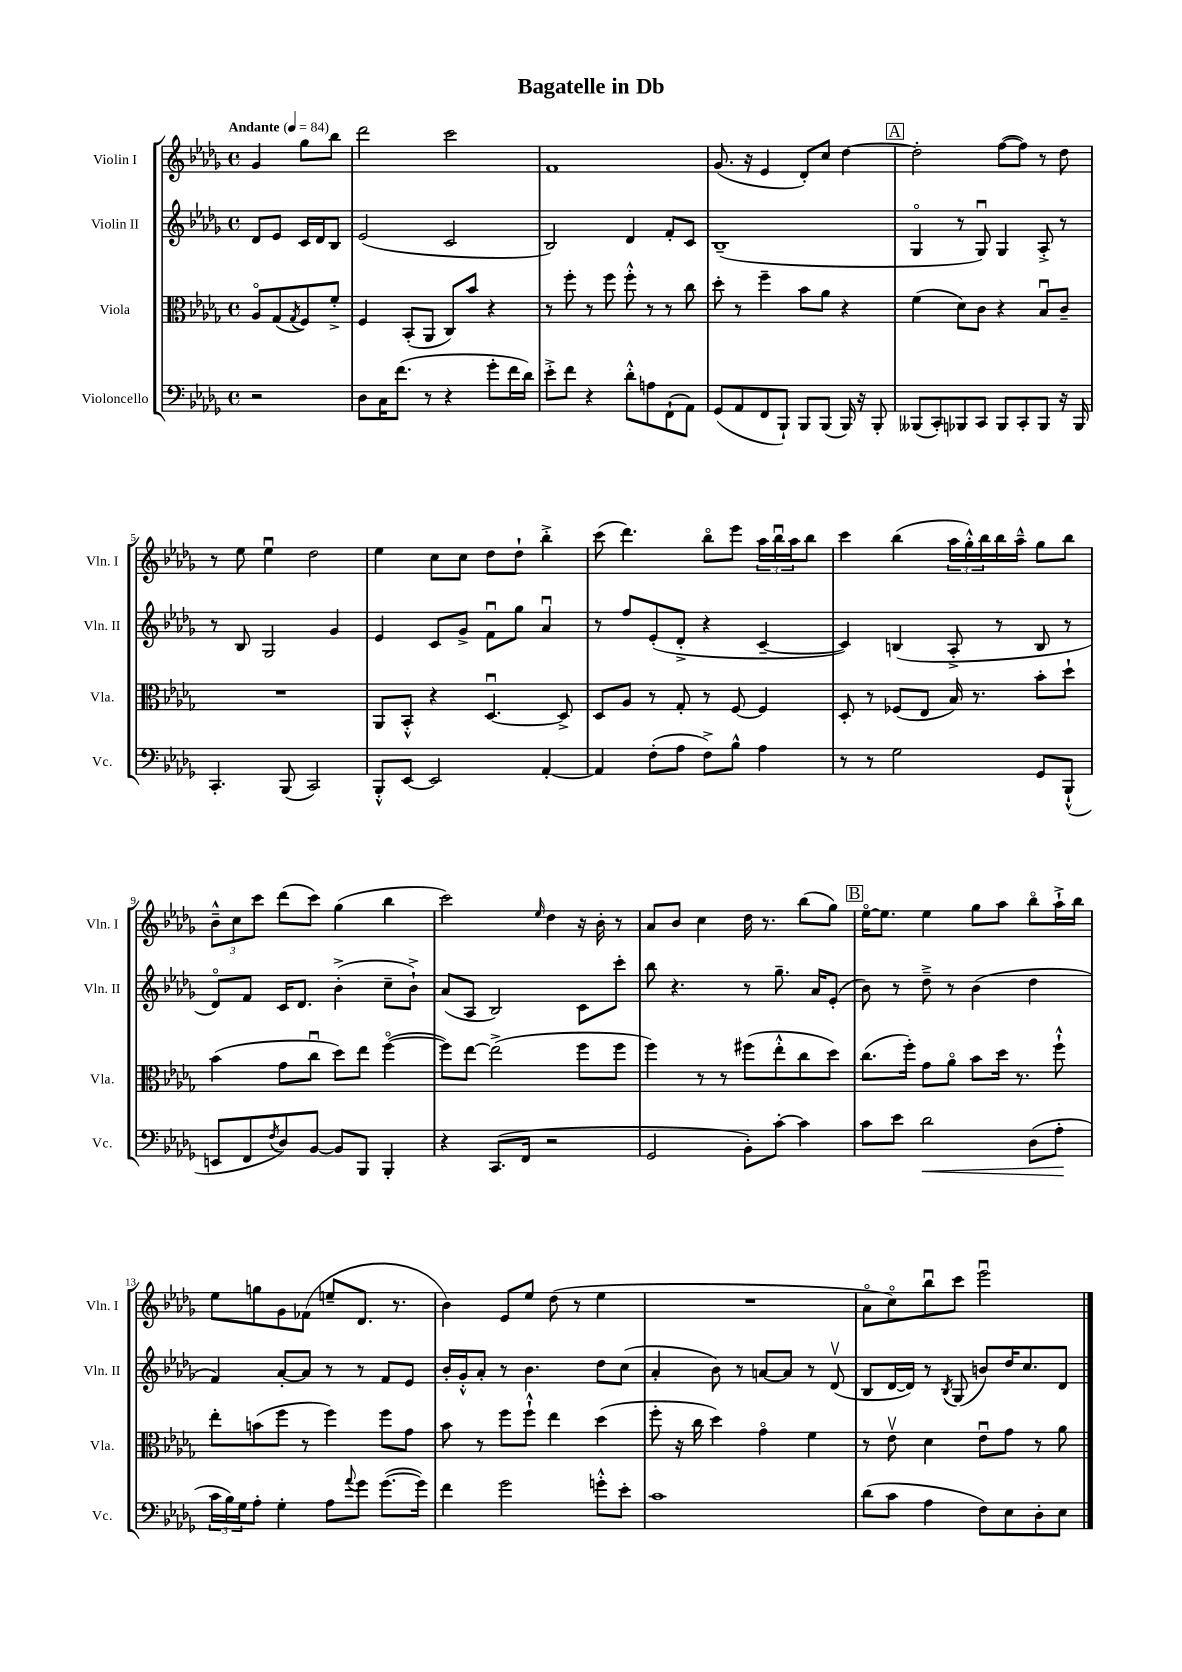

**kern	**dynam	**kern	**kern	**kern
*part4	*part4	*part3	*part2	*part1
*staff4	*staff4	*staff3	*staff2	*staff1
*I"Violoncello	*	*I"Viola	*I"Violin II	*I"Violin I
*I'Vc.	*	*I'Vla.	*I'Vln. II	*I'Vln. I
*clefF4	*	*clefC3	*clefG2	*clefG2
*k[b-e-a-d-g-]	*	*k[b-e-a-d-g-]	*k[b-e-a-d-g-]	*k[b-e-a-d-g-]
*M4/4	*	*M4/4	*M4/4	*M4/4
*met(c)	*	*met(c)	*met(c)	*met(c)
*MM84	*	*MM84	*MM84	*MM84
=	=	=	=	=
!	!	!	!	!LO:TX:a:B:t=Andante
2r	.	8A-/L	8d-/L	4g-/
.	.	(8G-/	8e-/J	.
.	.	8qG-/	.	.
.	.	8F/)	16c/LL	8gg-\L
.	.	.	16d-/J	.
.	.	8f'^/J	8B-/J	8bb-\J
=1	=1	=1	=1	=1
8D-\L	.	4F/	(2e-/	2ddd-\
16C\K	.	.	.	.
(8.f\J	.	.	.	.
.	.	(8BB-'/L	.	.
8r	.	8AA-/J	.	.
4r	.	8C/L)	2c/	2ccc\
.	.	8b-/J	.	.
8g-'\L	.	4r	.	.
16f\L	.	.	.	.
16d-\JJ)	.	.	.	.
=2	=2	=2	=2	=2
8e-'^\L	.	8r	2B-/)	1f
8f\J	.	8ff'\	.	.
4r	.	8r	.	.
.	.	8ff\	.	.
8d-'^^\L	.	8ff'^^\	4d-/	.
8An\	.	8r	.	.
(8FF`\	.	8r	8f'/L	.
8AA-\J)	.	8cc\	8c/J	.
=3	=3	=3	=3	=3
(8GG-/L	.	8dd-'\	(1B-~	(8.g-/
8AA-/	.	8r	.	.
.	.	.	.	16r
8FF/	.	4ff~\	.	4e-/
8BBB-`/J)	.	.	.	.
8BBB-/L	.	8b-\L	.	8d-'/L)
(8BBB-/J	.	8a-\J	.	8cc/J
16BBB-/)	.	4r	.	[4dd-\
16r	.	.	.	.
8BBB-'/	.	.	.	.
!!LO:REH:place=s1:t=A
=4	=4	=4	=4	=4
(8BBB--X/L	.	(4f\	4G-/	2dd-'\]
8CC'/)	.	.	.	.
8BBB-X/	.	8d-\L)	8r	.
8CC/J	.	8c\J	8G-u/)	.
8BBB-/L	.	4r	4G-/	([8ff\L
8CC'/	.	.	.	8ff\J])
8BBB-/J	.	8B-u/L	8A-'^/	8r
16r	.	8c~/J	8r	8dd-\
16BBB-/	.	.	.	.
!!LO:LB:g=z
=5	=5	=5	=5	=5
4.CC'/	.	1r	8r	8r
.	.	.	8B-/	8ee-\
.	.	.	2G-/	4ee-u\
(8BBB-/	.	.	.	.
2CC/)	.	.	.	2dd-\
.	.	.	4g-/	.
=6	=6	=6	=6	=6
8BBB-'^^/L	.	8AA-/L	4e-/	4ee-\
[8EE-/J	.	8BB-'^^/J	.	.
2EE-/]	.	4r	8c/L	8cc\L
.	.	.	8g-^/J	8cc\J
.	.	[4.D-u/	8fu\L	8dd-\L
.	.	.	8gg-\J	8dd-`\J
[4AA-'/	.	.	4a-u/	4bb-'^\
.	.	8D-^/]	.	.
=7	=7	=7	=7	=7
4AA-/]	.	8D-/L	8r	(8ccc\
.	.	8A-/J	8ff/L	4.ddd-\)
(8F'\L	.	8r	(8e-'/	.
8A-\J	.	8G-'/	8d-'^/J	.
8F^\L)	.	8r	4r	8bb-\L
8B-^^\J	.	[8F/	.	8eee-\J
4A-\	.	4F/]	[4c~/	24aa-\LL
.	.	.	.	24bb-u\
.	.	.	.	24aa-\J
.	.	.	.	8bb-\J
=8	=8	=8	=8	=8
8r	.	8D-'/	4c/])	4ccc\
8r	.	8r	.	.
2G-\	.	(8F-X/L	(4Bn/	(4bb-\
.	.	8E-/J	.	.
.	.	16B-/)	8A-'^/	24aa-\LL
.	.	.	.	24gg-'^^\)
.	.	8.r	.	.
.	.	.	.	24bb-\
.	.	.	8r	16bb-\
.	.	.	.	16aa-~^^\JJ
8GG-/L	.	8b-'\L	8B/	8gg-\L
(8BBB-`^^/J	.	8dd-`\J	8r	8bb-\J
!!LO:LB:g=z
=9	=9	=9	=9	=9
8EEn/L	.	(4b-\	8d-/L)	12b-~^^\L
.	.	.	.	12cc\
8FF/	.	.	8f/J	.
.	.	.	.	12ccc\J
8qF/	.	.	.	.
8D-/)	.	8g-\L	16c/KL	(8ddd-\L
.	.	.	8.d-/J	.
[8BB-/J	.	8ccu\J	.	8ccc\J)
8BB-/L]	.	8dd-\L)	(4b-'^\	(4gg-\
8BBB-/J	.	8ee-\J	.	.
4BBB-'/	.	([4ff\	8cc~\L	4bb-\
.	.	.	8b-`^\J)	.
=10	=10	=10	=10	=10
4r	.	8ff\L])	(8a-/L	2ccc\)
.	.	[8ee-\J	8A-/J	.
(8.CC/L	.	(2ee-^\]	2B-/)	.
16FF/Jk	.	.	.	.
.	.	.	.	16qqee-/
2r	.	.	.	4dd-\
.	.	8ff\L	8c\L	16r
.	.	.	.	16b-'\
.	.	8ff\J	8ccc'\J	8r
=11	=11	=11	=11	=11
2GG-/	.	4ff\)	8bb-\	8a-/L
.	.	.	4.r	8b-/J
.	.	8r	.	4cc\
.	.	8r	.	.
8BB-'\L)	.	(8ff#X\L	8r	16dd-\
.	.	.	.	8.r
[8c'\J	.	8ee-'^^\	8.gg-~\	.
4c\]	.	8cc\	.	(8bb-\L
.	.	.	16a-/KL	.
.	.	8dd-\J)	(8e-'/J	8gg-\J)
!!LO:REH:place=s1:t=B
=12	=12	=12	=12	=12
8c\L	.	(8.cc\L	8b-\)	[16ee-\KL
.	.	.	.	8.ee-\J]
8e-\J	.	.	8r	.
.	.	16ff'\Jk)	.	.
!	!LO:HP:b	!	!	!
2d-\	<	8g-\L	8dd-~^\	4ee-\
.	.	8a-\J	8r	.
.	.	8b-\L	(4b-\	8gg-\L
.	.	16dd-\Jk	.	8aa-\J
.	.	8.r	.	.
(8D-\L	.	.	4dd-\	8bb-\L
8A-'\J	.	8ff`^^\	.	16aa-`^\L
.	.	.	.	16bb-\JJ
.	[	.	.	.
!!LO:LB:g=z
=13	=13	=13	=13	=13
24c\LL	.	8ee-'\L	4f/)	8ee-\L
24B-\)	.	.	.	.
24G-\J	.	.	.	.
8A-'\J	.	(8bn\	.	8ggn\
4G-'\	.	8ff\J	[8a-'/L	8g-\
.	.	8r	8a-/J]	(8f-X\J
8A-\L	.	4ff\)	8r	8een~/L
8qqa-/	.	.	.	.
8g-\J	.	.	8r	8.d-/J
([8.g-\L	.	8ff\L	8f/L	.
.	.	.	.	8.r
.	.	8g-\J	8e-/J	.
16g-\Jk])	.	.	.	.
=14	=14	=14	=14	=14
4f\	.	8b-\	16b-'/LL	4b-\)
.	.	.	16g-'^^/J	.
.	.	8r	8a-'/J	.
2g-\	.	8ff\L	8r	8e-/L
.	.	8ff`^^\J	4.b-\	8ee-/J
.	.	4ee-\	.	(8dd-\
.	.	.	.	8r
8gn'^^\L	.	(4dd-\	8dd-\L	4ee-\
8e-'\J	.	.	(8cc\J	.
=15	=15	=15	=15	=15
1c	.	8ff'\	4a-'/	1r
.	.	16r	.	.
.	.	16cc\	.	.
.	.	4dd-\)	8b-\)	.
.	.	.	8r	.
.	.	4g-\	[8an/L	.
.	.	.	8a/J]	.
.	.	4f\	8r	.
.	.	.	(8d-v/	.
=16	=16	=16	=16	=16
(8d-\L	.	8r	8B-/L	8a-\L
8c\J	.	8e-v\	[16d-/L	8cc\)
.	.	.	16d-/JJ])	.
4A-\	.	4d-\	8r	8bb-u\
.	.	.	8qB-/	.
.	.	.	(8G-/	8ccc\J
8F\L)	.	8e-u\L	8bn/L)	2eee-u\
8E-\	.	8g-\J	16dd-/K	.
.	.	.	8.cc/	.
8D-'\	.	8r	.	.
8E-\J	.	8a-\	8d-/J	.
==	==	==	==	==
*-	*-	*-	*-	*-
